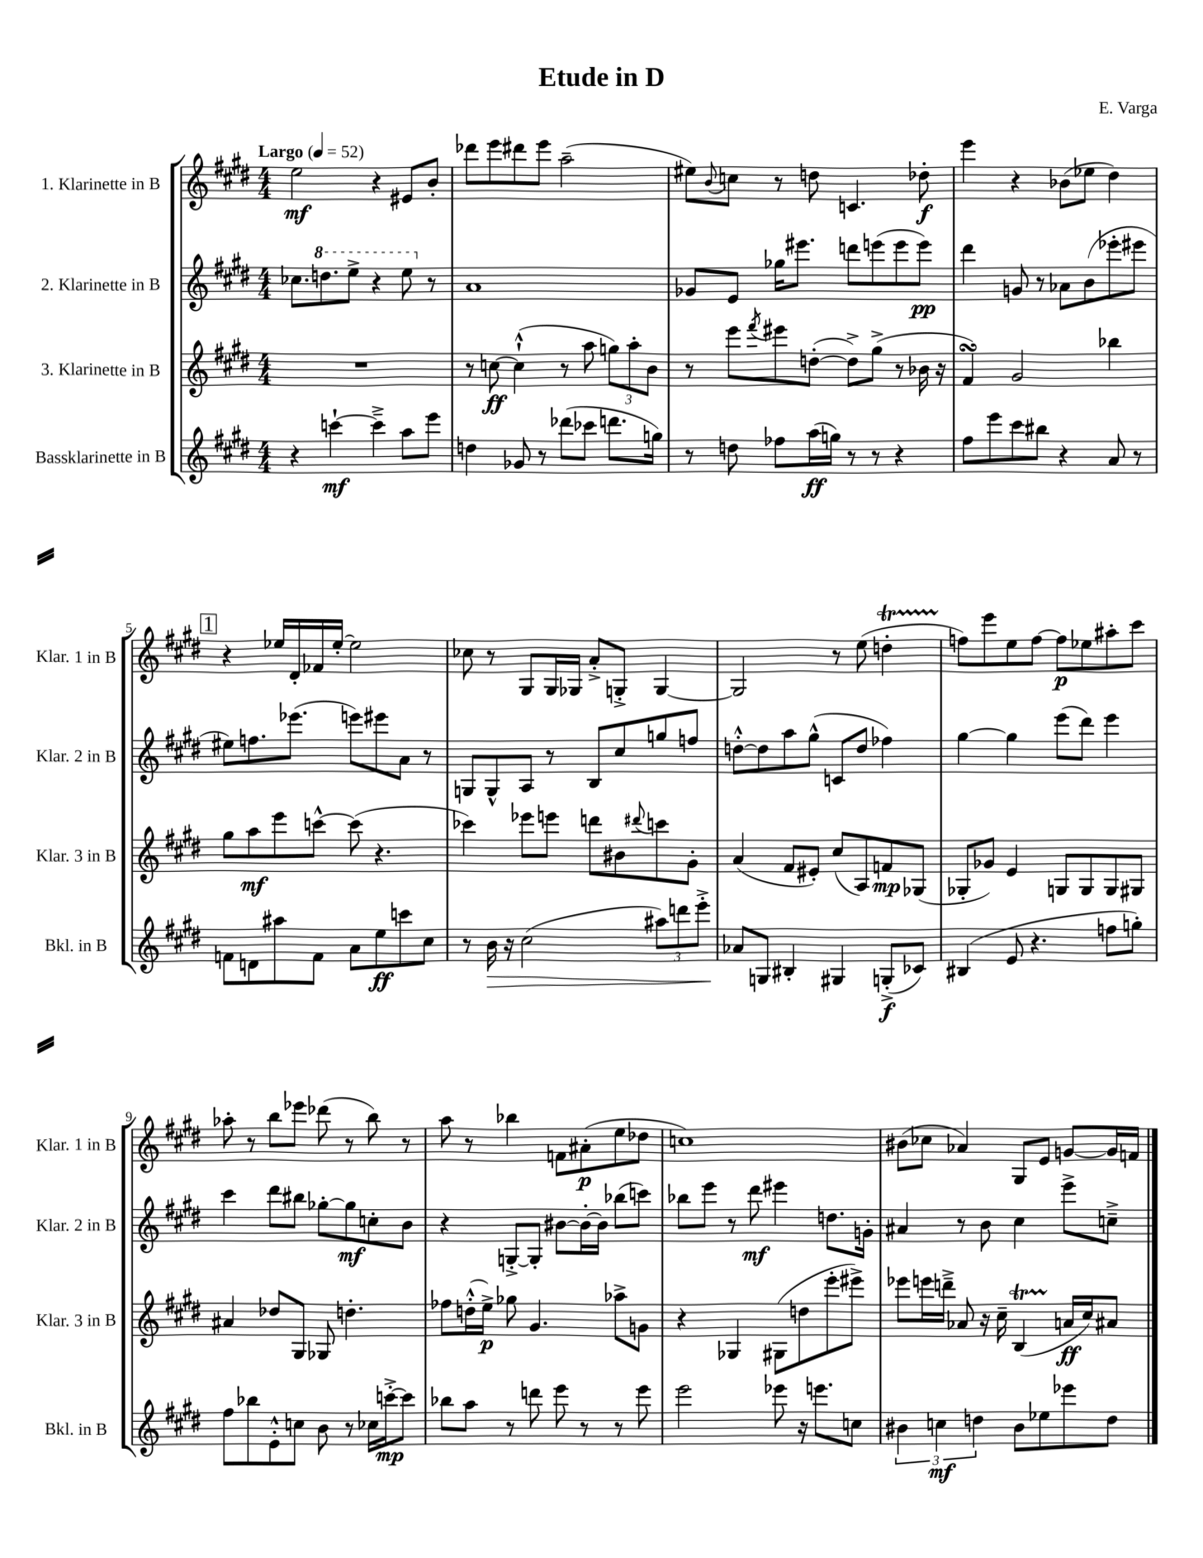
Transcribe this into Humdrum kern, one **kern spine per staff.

**kern	**dynam	**kern	**dynam	**kern	**dynam	**kern	**dynam
*part4	*part4	*part3	*part3	*part2	*part2	*part1	*part1
*staff4	*staff4	*staff3	*staff3	*staff2	*staff2	*staff1	*staff1
*I"Bassklarinette in B	*	*I"3. Klarinette in B	*	*I"2. Klarinette in B	*	*I"1. Klarinette in B	*
*I'Bkl. in B	*	*I'Klar. 3 in B	*	*I'Klar. 2 in B	*	*I'Klar. 1 in B	*
*clefG2	*	*clefG2	*	*clefG2	*	*clefG2	*
*k[f#c#g#d#]	*	*k[f#c#g#d#]	*	*k[f#c#g#d#]	*	*k[f#c#g#d#]	*
*M4/4	*	*M4/4	*	*M4/4	*	*M4/4	*
*MM52	*	*MM52	*	*MM52	*	*MM52	*
=1	=1	=1	=1	=1	=1	=1	=1
!	!	!	!	!	!	!LO:TX:a:B:t=Largo	!
4r	.	1r	.	8.cc-X\L	.	2ee\	mf
*	*	*	*	*8va	*	*	*
.	.	.	.	8.dddn\	.	.	.
[4cccn`\	mf	.	.	.	.	.	.
.	.	.	.	8eee^\J	.	.	.
4ccc~^\]	.	.	.	4r	.	4r	.
8aa\L	.	.	.	8eee\	.	8e#X/L	.
*	*	*	*	*X8va	*	*	*
8eee\J	.	.	.	8r	.	8b'/J	.
=2	=2	=2	=2	=2	=2	=2	=2
4ddn\	.	8r	.	1a	.	8ddd-X\L	.
.	.	[8ccn\	ff	.	.	8eee\	.
8g-X/	.	(4cc`^^\]	.	.	.	8ddd#X\	.
8r	.	.	.	.	.	8eee\J	.
(8ddd-X\L	.	8r	.	.	.	(2aa~\	.
8ccc-X\J	.	8aa\	.	.	.	.	.
8.dddn\L	.	12ggn\L)	.	.	.	.	.
.	.	12aa'\	.	.	.	.	.
.	.	12b\J	.	.	.	.	.
16ggn\Jk)	.	.	.	.	.	.	.
=3	=3	=3	=3	=3	=3	=3	=3
8r	.	8r	.	8g-X/L	.	8ee#X\L)	.
.	.	.	.	.	.	8qqb/	.
8ddn\	.	8eee\L	.	8e/J	.	8ccn\J	.
.	.	8qfff#/	.	.	.	.	.
8ff-X\L	.	8eee#X\	.	16gg-X\KL	.	8r	.
.	.	.	.	8.eee#X\J	.	.	.
(16aa\L	ff	([8ddn'\J	.	.	.	8ddn\	.
16ggn\JJ)	.	.	.	.	.	.	.
8r	.	8dd^\L])	.	8dddn\L	.	4.cn/	.
8r	.	(8gg#^\J	.	(8eeen\	.	.	.
4r	.	8r	.	8eee\	.	.	.
.	.	16b-X\	.	8eee\J)	pp	8dd-X'\	f
.	.	16r	.	.	.	.	.
=4	=4	=4	=4	=4	=4	=4	=4
8ff#\L	.	4f#sSSS/)	.	4ddd#\	.	4eee\	.
8eee\	.	.	.	.	.	.	.
8ccc#\	.	2g#/	.	8gn/	.	4r	.
8bb#X\J	.	.	.	8r	.	.	.
4r	.	.	.	8a-X\L	.	(8b-X\L	.
.	.	.	.	(8b\	.	8ee-X\J	.
8a/	.	4bb-X\	.	8eee-X'\	.	4dd#\)	.
8r	.	.	.	8eee#X\J	.	.	.
!!LO:LB:g=z
!!LO:REH:place=s1:t=1
=5	=5	=5	=5	=5	=5	=5	=5
8fn\L	.	8gg#\L	.	8ee#X\L)	.	4r	.
8dn\	.	8aa\	mf	8.ffn\	.	.	.
8aa#X\	.	8eee\	.	.	.	16ee-X/LL	.
.	.	.	.	(8.eee-X\J	.	16d#'/	.
8f\J	.	[8cccn^^\J	.	.	.	16f-X/	.
.	.	.	.	.	.	[16ee-'/JJ	.
8a\L	.	(8ccc\]	.	8eeen\L)	.	2ee-\]	.
8ee\	ff	4.r	.	8eee#X\	.	.	.
8cccn\	.	.	.	8a\J	.	.	.
8cc#\J	.	.	.	8r	.	.	.
=6	=6	=6	=6	=6	=6	=6	=6
8r	.	4ccc-X\)	.	8Gn/L	.	8cc-X\	.
!	!LO:HP:b	!	!	!	!	!	!
16b\	>	.	.	8G^^/	.	8r	.
16r	.	.	.	.	.	.	.
(2cc#\	.	8eee-X\L	.	8A/J	.	8G#/L	.
.	.	8eeen\J	.	8r	.	16G#/L	.
.	.	.	.	.	.	16G-X/JJ	.
.	.	8dddn\L	.	8B/L	.	8a'^/L	.
.	.	8b#X\	.	8cc#/	.	8Gn'^/J	.
.	.	8qqddd#X/	.	.	.	.	.
12aa#X\L)	.	8cccn\	.	8ggn/	.	[4G/	.
12dddn\	.	.	.	.	.	.	.
.	.	8g#'\J	.	8ffn/J	.	.	.
12eee'^\J	.	.	.	.	.	.	.
=7	=7	=7	=7	=7	=7	=7	=7
8a-X/L	.	(4a/	.	[8ddn'^^\L	.	2G/]	.
8Gn/J	]	.	.	8dd\]	.	.	.
4B#X'/	.	8f#/L	.	8aa\	.	.	.
.	.	8e#X'/J)	.	(8gg#^^\J	.	.	.
4G#X/	.	(8cc#/L	.	8cn/L	.	8r	.
.	.	8A/)	.	8dd/J	.	(8ee\	.
(8Gn'^/L	f	8fn/	mp	4ff-X\)	.	4ddnT'\	.
8c-X/J)	.	(8G-X/J	.	.	.	.	.
=8	=8	=8	=8	=8	=8	=8	=8
(4B#X/	.	8G-X'/L	.	[4gg#\	.	8ffn\L)	.
.	.	8g-X/J)	.	.	.	8eee\	.
8e/	.	4e/	.	4gg#\]	.	8ee\	.
4.r	.	.	.	.	.	[8ff\J	.
.	.	8Gn/L	.	(8eee\L	.	8ff\L]	p
.	.	8G/	.	8ddd#\J)	.	8ee-X\	.
8ffn\L	.	8G/	.	4eee\	.	8aa#X'\	.
8ggn'\J)	.	8G#X/J	.	.	.	8ccc#\J	.
!!LO:LB:g=z
=9	=9	=9	=9	=9	=9	=9	=9
8ff#\L	.	4a#X/	.	4ccc#\	.	8aa-X'\	.
8bb-X\	.	.	.	.	.	8r	.
8e'^^\	.	8dd-X/L	.	8ddd#\L	.	8bb\L	.
8ccn\J	.	8G#/J	.	8bb#X\J	.	8eee-X\J	.
8b\	.	8G-X/	.	[8gg-X'\L	.	(8ddd-X\	.
8r	.	4.ddn'\	.	8gg-\]	mf	8r	.
16cc-X\LL	.	.	.	8ccn'\	.	8bb\)	.
[16cccn'^\J	mp	.	.	.	.	.	.
8ccc\J]	.	.	.	8b\J	.	8r	.
=10	=10	=10	=10	=10	=10	=10	=10
8bb-X\L	.	8ff-X\L	.	4r	.	8aa\	.
8aa\J	.	(16ddn'^^\L	.	.	.	8r	.
.	.	16ee^\JJ)	p	.	.	.	.
8r	.	8gg-X\	.	[8Gn'^/L	.	4bb-X\	.
8dddn\	.	4.g#/	.	8G'/J]	.	.	.
8eee\	.	.	.	[8b#X\L	.	8fn\L	.
8r	.	.	.	16b#'\L_	.	(8a#X'\	p
.	.	.	.	16b#\JJ]	.	.	.
8r	.	8aa-X^\L	.	(8bb-X\L	.	8ee\	.
8eee\	.	8gn\J	.	8cccn\J)	.	8dd-X\J	.
=11	=11	=11	=11	=11	=11	=11	=11
2eee\	.	4r	.	8bb-X\L	.	1ccn)	.
.	.	.	.	8eee\J	.	.	.
.	.	4G-X/	.	8r	.	.	.
.	.	.	.	8ddd#\	mf	.	.
8eee-X\	.	(8G#X\L	.	4eee#X\	.	.	.
16r	.	8ddn\	.	.	.	.	.
8.eeen\L	.	.	.	.	.	.	.
.	.	8eee'\	.	8.ddn\L	.	.	.
8ccn\J	.	8eee#X^\J)	.	.	.	.	.
.	.	.	.	16gn'\Jk	.	.	.
=12	=12	=12	=12	=12	=12	=12	=12
6b#X\	.	8eee-X\L	.	4a#X/	.	(8b#X\L	.
.	.	16eeen\L	.	.	.	8cc-X\J	.
6ccn\	mf	.	.	.	.	.	.
.	.	16dddn~^\JJ	.	.	.	.	.
.	.	8a-X/	.	8r	.	4a-X/)	.
6ddn\	.	.	.	.	.	.	.
.	.	16r	.	8b\	.	.	.
.	.	16cc#~\	.	.	.	.	.
8b#\L	.	(4BT/	.	4cc#\	.	8G#/L	.
8ee-X\	.	.	.	.	.	8e/J	.
8eee-X\	.	16an/LL	ff	8eee^\L	.	[8gn/L	.
.	.	16cc#/J)	.	.	.	.	.
8dd\J	.	8a#X/J	.	8ccn~^\J	.	16g/L]	.
.	.	.	.	.	.	16fn/JJ	.
==	==	==	==	==	==	==	==
*-	*-	*-	*-	*-	*-	*-	*-
